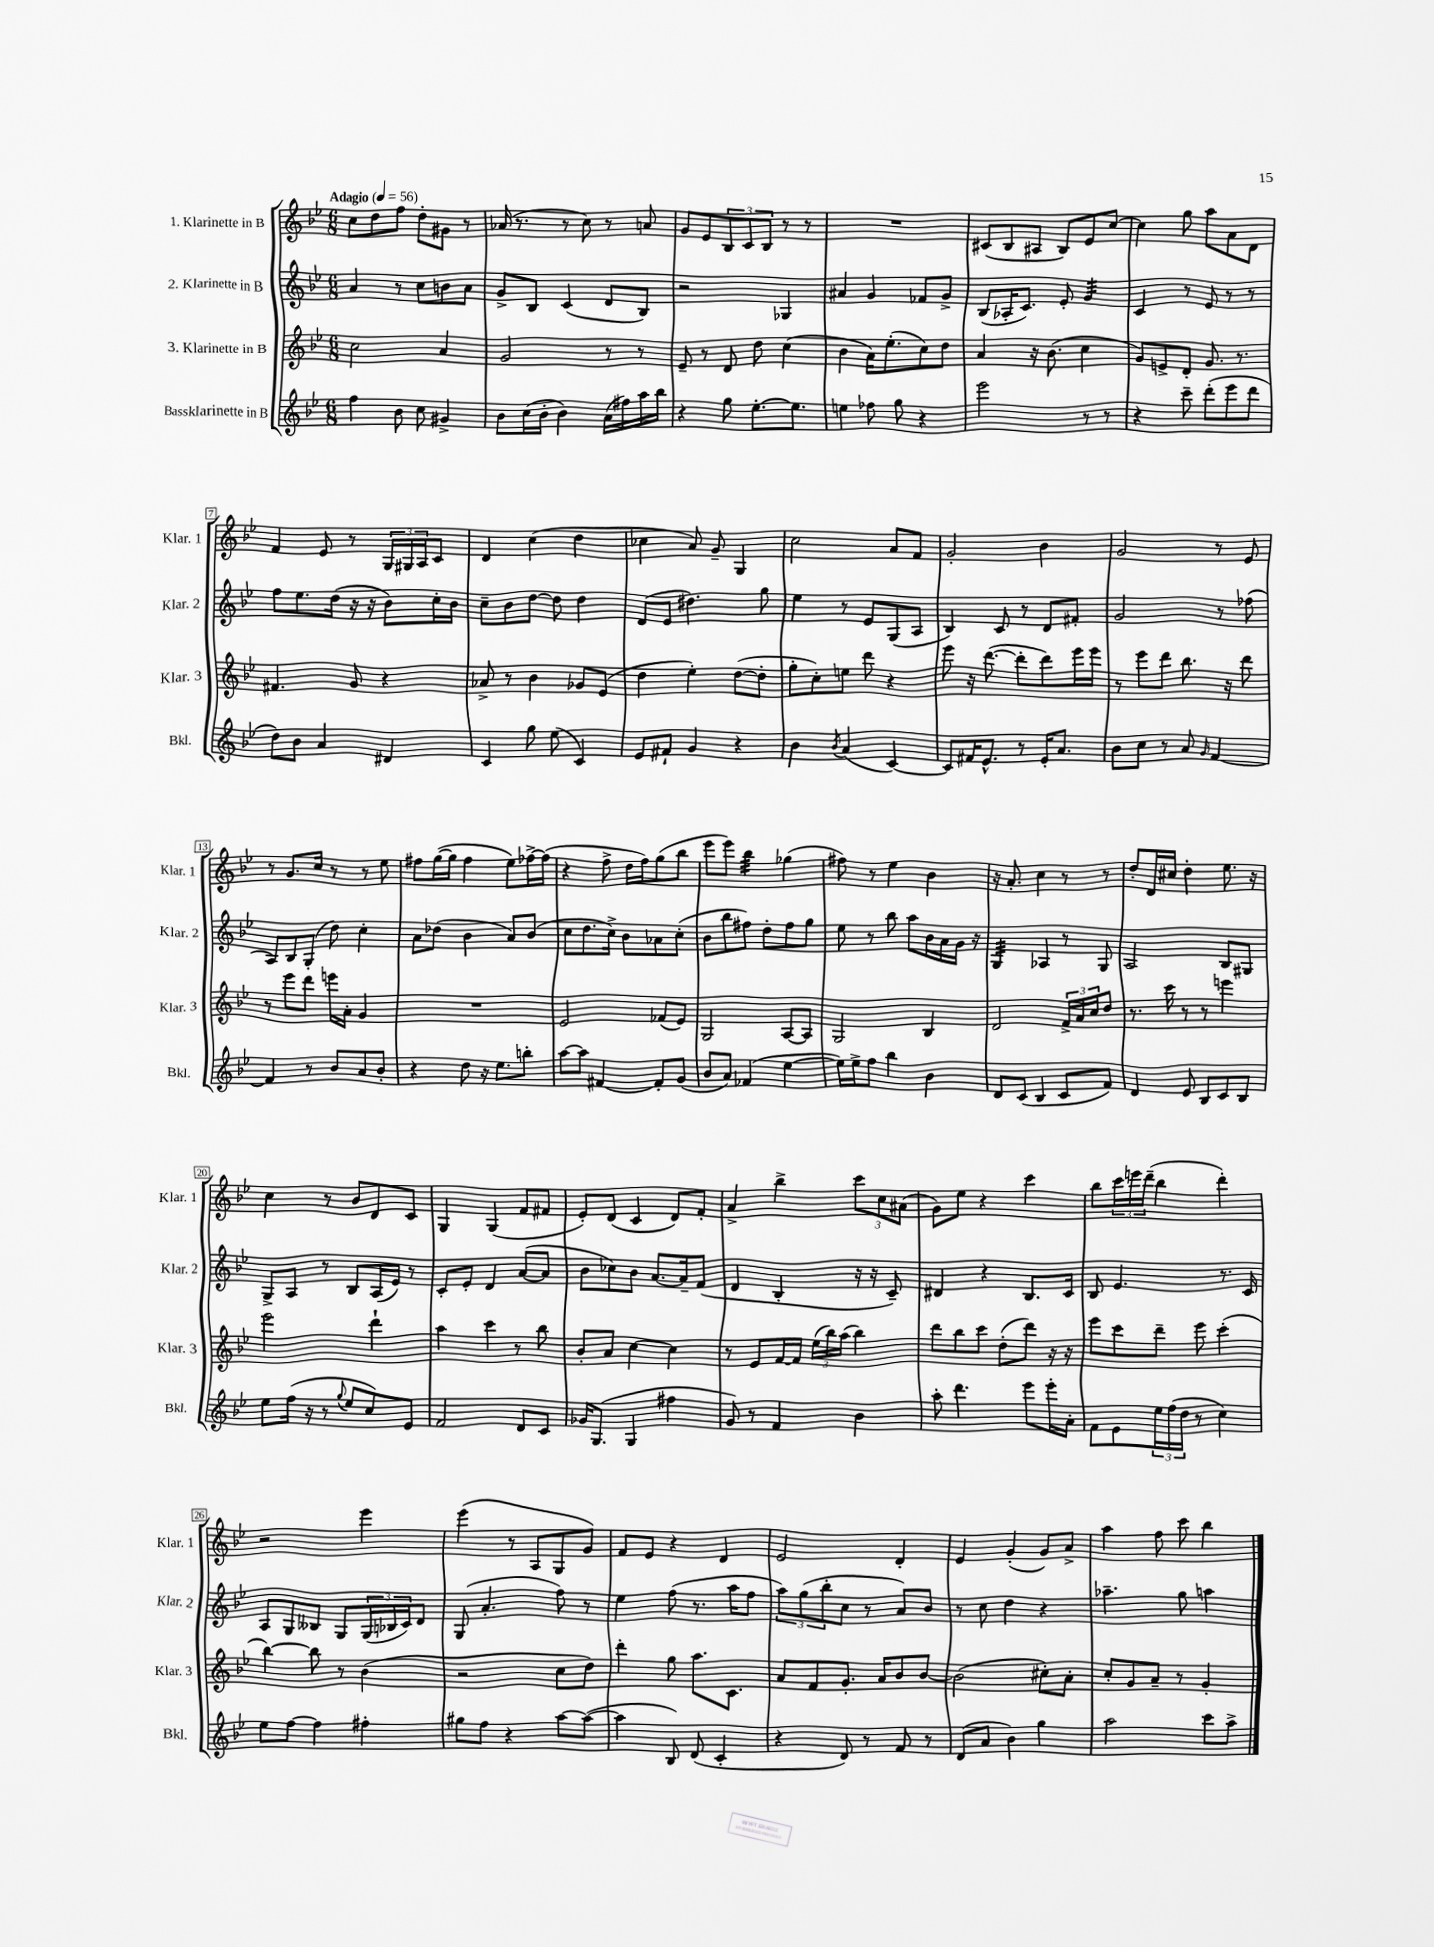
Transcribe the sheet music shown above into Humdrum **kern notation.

**kern	**kern	**kern	**kern
*staff4	*staff3	*staff2	*staff1
*clefG2	*clefG2	*clefG2	*clefG2
*k[b-e-]	*k[b-e-]	*k[b-e-]	*k[b-e-]
*M6/8	*M6/8	*M6/8	*M6/8
*MM56	*MM56	*MM56	*MM56
4ff	2cc	4a	8cc
.	.	.	8dd
8b-	.	8r	8ff
8cc	.	8cc	8dd'
4g#^	4a	8b	8g#
.	.	8a	8r
=	=	=	=
8b-	2g	8g^	(16a-
.	.	.	8.r
(16cc	.	8B-	.
16b-'	.	.	.
4b-)	.	(4c	8r
.	.	.	8cc)
(16a	8r	8d	8r
16ff#)	.	.	.
16aa	8r	8B-)	8a
16bb-	.	.	.
=	=	=	=
4r	8e-~	2r	8g
.	8r	.	8e-
8gg	8d	.	12B-
.	.	.	12c
[8.ee-'	8dd	.	.
.	.	.	12B-
.	(4cc	4G-	8r
8.ee-]	.	.	.
.	.	.	8r
=	=	=	=
4ee	4b-	4a#	2.r
8ff-	16a)	4g	.
.	(8.ee-'	.	.
8gg	.	.	.
4r	8cc)	8f-	.
.	8dd	8g^	.
=	=	=	=
2eee-	4a	(8B-	(8c#
.	.	16A-'	8B-
.	.	8.c)	.
.	16r	.	8A#
.	(8.b-	.	.
.	.	8e-'	8B-)
8r	4cc	4g	8e-
8r	.	.	[8cc
=	=	=	=
4r	8g)	4c	4cc]
.	8e^	.	.
8ccc~	8d'	8r	8gg
(8ddd'	8.g	8e-	8aa
8eee-	.	8r	8a
.	8.r	.	.
8ddd	.	8r	8d
=	=	=	=
8dd)	4.f#	8ff	4f
8b-	.	8.ee-	.
4a	.	.	8e-
.	.	(16dd	.
.	8g	16r	8r
.	.	16r	.
4d#	4r	8b-)	24G
.	.	.	24G#
.	.	.	24A
.	.	16cc'	8c
.	.	16b-	.
=	=	=	=
4c	8a-^	8cc~	4d
.	8r	8b-	.
8gg	4b-	[8dd	(4cc
(8ee-	.	8dd]	.
4c)	8g-	4dd	4dd
.	(8e-	.	.
=	=	=	=
8e-	4dd	(8d	4cc-
8f#`	.	8e-	.
4g	4ee-')	4.dd#)	8a)
.	.	.	8g~
4r	([8dd	.	4G
.	8dd']	8gg	.
=	=	=	=
4b-	8gg'	4ee-	2cc
.	8cc')	.	.
8qb-	.	.	.
(4a	8ee	8r	.
.	8ddd	8e-	.
[4c)	4r	(8G	8a
.	.	8A	8f
=	=	=	=
8c]	8eee-	4B-)	2g'
16f#	16r	.	.
8.e-^^	([8.ddd	.	.
.	.	8c	.
8r	8ddd']	8r	.
16e-'	8ddd)	8d	4b-
8.a	.	.	.
.	16eee-	8f#'	.
.	16eee-	.	.
=	=	=	=
8b-	8r	2g	2g
8cc	8eee-	.	.
8r	8ddd	.	.
8a	8.bb-	.	.
16qqg	.	.	.
[4f	.	8r	8r
.	16r	.	.
.	8ddd	(8ff-	8e-
=	=	=	=
4f]	8r	8A)	8r
.	8eee-	8B-	8.g
8r	8ddd	(8G'	.
.	.	.	16cc
8b-	16eee	8dd)	8r
.	16a'	.	.
8a	4g	4cc'	8r
8b-'	.	.	8ee-
=	=	=	=
4r	2.r	8a	8ff#
.	.	(8dd-	([16gg
.	.	.	16gg]
8dd	.	4b-	4ff#
16r	.	.	.
8.ee-	.	.	.
.	.	8a)	8ee-)
8bb'	.	(8b-	[16ff-^
.	.	.	(16ff-]
=	=	=	=
[8aa	2e-	8cc	4r
8aa]	.	8.dd	.
[4f#	.	.	8ff^
.	.	16cc^)	.
.	.	8b-	16dd
.	.	.	16ff)
8f#']	(8f-	8a-	(8gg
(8g	8e-)	(8cc'	8bb-
=	=	=	=
8b-	2G	8b-	8eee-
8a)	.	8bb-	8eee-)
(4f-	.	8ff#)	4bb-
.	.	8dd'	.
[4ee-	[8A	8ff#	(4gg-
.	8A]	8gg	.
=	=	=	=
16ee-])	2G	8ee-	8ff#)
16ee-^	.	.	.
8ff	.	8r	8r
4bb-	.	8bb-	4ee-
.	.	8aa	.
4b-	4B-	16b-	4b-
.	.	16a	.
.	.	16g	.
.	.	16r	.
=	=	=	=
8d	2d	4G	16r
.	.	.	8.a'
(8c	.	.	.
4B-	.	4A-	4cc
8c	24f^	8r	8r
.	24a	.	.
.	24cc	.	.
8f)	8dd	8G	8r
=	=	=	=
4d	8.r	2A	8dd'
.	.	.	16d
.	16ccc	.	16cc#
8e-	8r	.	4dd'
8B-	8r	.	.
8c	4eee	8B-	8.ee-
8B-	.	8G#	.
.	.	.	16r
=	=	=	=
8ee-	2eee-	8G^	4cc
(16ff	.	8A	.
16r	.	.	.
8r	.	8r	8r
8qqgg	.	.	.
8ee-	.	8B-	8b-
8cc)	4ddd`	(16A	8d
.	.	16e-)	.
8e-	.	8r	8c
=	=	=	=
2f	4aa	8c'	4G
.	.	8e-'	.
.	4ccc	4d	(4G
8d	8r	([8a	8f
8c	8bb-	8a]	8f#
=	=	=	=
16g-	8b-'	8b-	8e-')
(8.G	.	.	.
.	8a	8cc-)	(8d
4G	[4cc	8b-	4c
.	.	[8.a	.
4ff#	4cc]	.	8d)
.	.	16a~]	.
.	.	(8f	8f'
=	=	=	=
8g)	8r	4d	4a^
8r	8e-	.	.
4f	[16f	4B-'	4bb-^
.	16f]	.	.
.	(24ee-	.	.
.	24bb-)	.	.
.	(24aa	.	.
4b-	4bb-)	16r	12ccc
.	.	16r	.
.	.	.	12cc
.	.	8c~)	.
.	.	.	(12a#
=	=	=	=
8aa'	8ddd	4d#	8g)
4.ddd	8bb-	.	8ee-
.	8ccc	4r	4r
.	(8dd'	.	.
8eee-	8ddd)	8.B-	4ccc
16eee-'	16r	.	.
16a'	16r	16c	.
=	=	=	=
8f	8eee-	8B-	8bb-
8e-	8ccc	4.e-	24ccc
.	.	.	24eee
.	.	.	(24ddd~
24ee-	8ddd~	.	4bb-
(24ff	.	.	.
24dd	.	.	.
8r	8eee-	.	.
4cc)	(4ccc'	8.r	4ddd')
.	.	16c	.
=	=	=	=
8ee-	[4bb-)	8A	2r
[8ff	.	8G	.
4ff]	8bb-]	8B--	.
.	8r	8G	.
4ff#'	(4b-	(24G	4eee-
.	.	24B-	.
.	.	24c)	.
.	.	8d	.
=	=	=	=
8gg#	2r	(8G	(4eee-
8ff	.	4.a'	.
4r	.	.	8r
.	.	.	8A
[8aa	8cc	8ff)	8G
(8aa_	8dd)	8r	8g)
=	=	=	=
4aa]	4ddd'	4ee-	8f
.	.	.	8e-
8B-)	8gg	(8ff	4r
(8d	8.aa	8.r	.
4c'	.	.	4d
.	8.c	16aa	.
.	.	8ff	.
=	=	=	=
4r	8a	12aa)	2e-
.	.	(12gg	.
.	8f	.	.
.	.	12bb-'	.
8d)	8.g'	8cc	.
8r	.	8r	.
.	16a	.	.
8f	8b-	8a)	4d'
8r	[8b-	8b-	.
=	=	=	=
(8d	(2b-]	8r	4e-
8a	.	8cc	.
4b-)	.	4dd	(4g'
4gg	8cc#')	4r	8g)
.	8a'	.	8a^
=	=	=	=
2aa	8cc'	4.aa-~	4aa
.	8g	.	.
.	8a~	.	8ff
.	8r	8gg	8ccc
8ccc	4g'	4aa	4bb-
8aa^	.	.	.
==	==	==	==
*-	*-	*-	*-
